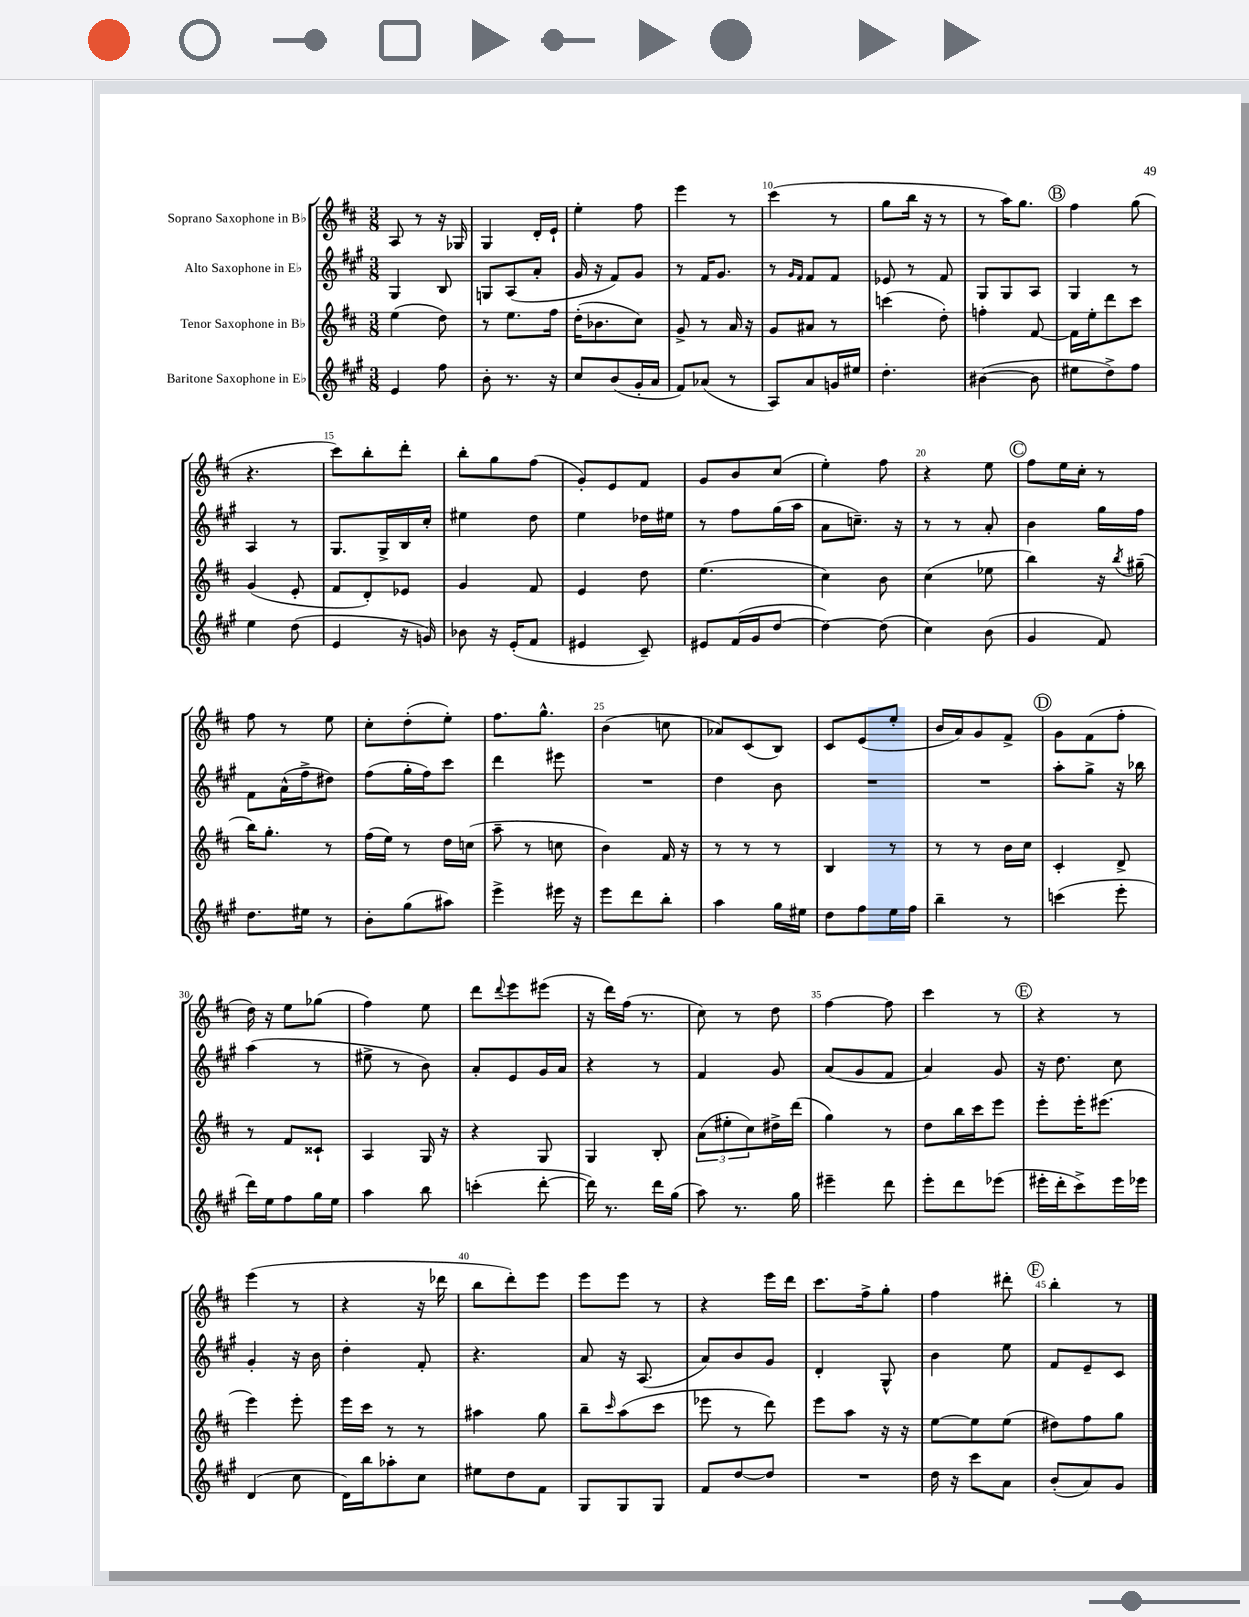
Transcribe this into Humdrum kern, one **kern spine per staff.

**kern	**kern	**kern	**kern
*part4	*part3	*part2	*part1
*staff4	*staff3	*staff2	*staff1
*I"Baritone Saxophone in E♭	*I"Tenor Saxophone in B♭	*I"Alto Saxophone in E♭	*I"Soprano Saxophone in B♭
*clefG2	*clefG2	*clefG2	*clefG2
*k[f#c#g#]	*k[f#c#]	*k[f#c#g#]	*k[f#c#]
*M3/8	*M3/8	*M3/8	*M3/8
=6	=6	=6	=6
4e/	(4ee\	4G#/	8A/
.	.	.	8r
8ff#\	8dd\)	8B/	16r
.	.	.	16G-X/
=7	=7	=7	=7
8b'\	8r	8Gn/L	4G/
8.r	8.ee\L	(8A/	.
.	.	8a'/J	16d'/LL
16r	16ff#\Jk	.	16e`/JJ
=8	=8	=8	=8
8cc#/L	(16dd'\KL	16g#/	4ee'\
.	8.b-X\	16r	.
(8b/	.	8f#/L)	.
16g#'/L	8cc#\J)	8g#/J	8ff#\
16a/JJ	.	.	.
=9	=9	=9	=9
8f#/L)	8g^/	8r	4eee\
(8a-X/J	8r	16f#/KL	.
.	.	8.g#/J	.
8r	16a/	.	8r
.	16r	.	.
=10	=10	=10	=10
8A/L)	8g/L	8r	(4ccc#\
.	.	16qqg#/LL	.
.	.	16qqf#/JJ	.
8a/	8a#X/J	8f#/L	.
16gn/L	8r	8f#/J	8r
16ee#X/JJ	.	.	.
=11	=11	=11	=11
4.dd'\	(4cccn\	8e-X/	8gg\L
.	.	8r	16bb\Jk
.	.	.	16r
.	8dd'\)	8f#/	8r
=12	=12	=12	=12
([4b#X\	4ffn'\	8G#/L	8r
.	.	8G#/	16aa\KL)
.	.	.	8.gg\J
8b#\]	[8f#/	8A/J	.
!!LO:REH:place=s1:t=B
=13	=13	=13	=13
8ee#X\L	16f#\LL]	4G#/	4ff#\
.	16ee'\J	.	.
8dd^\)	8ddd\	.	.
8ff#\J	8ccc#\J	8r	(8gg\
!!LO:LB:g=z
=14	=14	=14	=14
4ee\	(4g/	4A/	4.r
(8dd\	8e'/	8r	.
=15	=15	=15	=15
4e/	8f#/L	8.G#/L	8ccc#\L)
.	8d'/)	.	8bb'\
.	.	16G#^/L	.
16r	8e-X/J	16B/	8ddd'\J
16gn/)	.	16cc#'/JJ	.
=16	=16	=16	=16
8b-X\	4g/	4ee#X\	8bb'\L
16r	.	.	8gg\
(16e'/KL	.	.	.
8f#/J	8f#/	8dd\	(8ff#\J
=17	=17	=17	=17
4e#X/	4e/	4ee\	8g'/L)
.	.	.	8e/
8c#~/)	8dd\	16dd-X\LL	8f#/J
.	.	16ee#X\JJ	.
=18	=18	=18	=18
8e#X/L	(4.ee\	8r	8g/L
(16f#/L	.	8ff#\L	8b/
16g#/J	.	.	.
[8dd/J	.	(16gg#\L	(8cc#/J
.	.	16aa\JJ	.
=19	=19	=19	=19
4dd\_)	4cc#\)	8a\L	4ee'\)
.	.	8.ccn~\J)	.
(8dd\]	8b\	.	8ff#\
.	.	16r	.
=20	=20	=20	=20
4cc#\)	(4cc#\	8r	4r
.	.	8r	.
(8b\	8ee-X\	8a'/	8ee\
!!LO:REH:place=s1:t=C
=21	=21	=21	=21
4g#/	4bb\)	4b\	8ff#\L
.	.	.	16ee\L
.	.	.	16cc#'\JJ
8f#/)	16r	16gg#\LL	8r
.	8qbb/	.	.
.	(16gg#X~\	16ff#\JJ	.
!!LO:LB:g=z
=22	=22	=22	=22
8.dd\L	16bb\KL)	8f#\L	8ff#\
.	8.gg'\J	.	.
.	.	(16a^^\L	8r
16ee#X\Jk	.	16ff#^\J	.
8r	8r	8dd#X\J)	8ee\
=23	=23	=23	=23
8b'\L	(16ff#\LL	(8ff#\L	8cc#'\L
.	16ee\JJ)	.	.
(8gg#\	8r	16gg#'\L	(8dd'\
.	.	16ff#\J)	.
8aa#X\J)	16dd\LL	8ccc#\J	8ee'\J)
.	(16ccn\JJ	.	.
=24	=24	=24	=24
4eee^\	8aa~\	4ddd\	8.ff#\L
.	8r	.	.
.	.	.	8.gg^^\J
16eee#X\	8ccn\	8eee#X\	.
16r	.	.	.
=25	=25	=25	=25
8eee\L	4b\)	4.r	(4b\
8ddd\	.	.	.
8bb'\J	16f#/	.	8ccn\
.	16r	.	.
=26	=26	=26	=26
4aa\	8r	4dd\	8a-X/L)
.	8r	.	(8c#/
16gg#\LL	8r	8b\	8B/J)
16ee#X\JJ	.	.	.
=27	=27	=27	=27
8dd\L	4B/	4.r	8c#/L
8ff#\	.	.	(8e/
16ee\L	8r	.	8ee'/J
16ff#\JJ	.	.	.
=28	=28	=28	=28
4bb~\	8r	4.r	16b/LL
.	.	.	16a/J)
.	8r	.	8g/
8r	16b\LL	.	8f#^/J
.	16cc#\JJ	.	.
!!LO:REH:place=s1:t=D
=29	=29	=29	=29
(4cccn\	4c#'/	8aa'\L	8g\L
.	.	8gg#^\J	(8f#\
8eee'\	8d^/	16r	8ff#'\J
.	.	16bb-X\	.
!!LO:LB:g=z
=30	=30	=30	=30
16ddd\LL)	8r	(4aa\	16dd\)
16ee\J	.	.	16r
8ff#\	8f#/L	.	8ee\L
16gg#\L	8c##X`/J	8r	(8gg-X\J
16ee\JJ	.	.	.
=31	=31	=31	=31
4aa\	4A/	8ee#X^\	4ff#\)
.	.	8r	.
8bb\	16G/	8b\)	8ee\
.	16r	.	.
=32	=32	=32	=32
(4cccn'\	4r	8a'/L	8ddd\L
.	.	.	8qqddd/
.	.	8e/	8eee\
[8ddd'\	8G/	16g#/L	(8eee#X\J
.	.	16a/JJ	.
=33	=33	=33	=33
16ddd\])	4G/	4r	16r
8.r	.	.	16ddd\LL)
.	.	.	(16ff#\JJ
.	.	.	8.r
16ddd\LL	8B'/	8r	.
(16gg#\JJ	.	.	.
=34	=34	=34	=34
8aa\)	(12a\L	4f#/	8cc#\)
.	12ee#X'\	.	.
8.r	.	.	8r
.	12cc#\)	.	.
.	16dd#X^\L	8g#/	8dd\
16gg#\	(16ddd\JJ	.	.
=35	=35	=35	=35
4eee#X~\	4gg\)	(8a/L	[4ff#\
.	.	8g#/	.
8ddd\	8r	8f#/J	8ff#\]
=36	=36	=36	=36
8eee'\L	8dd\L	4a/)	4ccc#\
8ddd\	16bb\L	.	.
.	16ccc#\J	.	.
(8eee-X\J	8eee\J	8g#/	8r
!!LO:REH:place=s1:t=E
=37	=37	=37	=37
16eee#X'\LL	8eee'\L	16r	4r
16ddd'\J	.	8.dd\	.
8ccc#^\)	16eee'\K	.	.
.	(8.eee#X\J	.	.
16eee#\L	.	8cc#\	8r
16eee-X\JJ	.	.	.
!!LO:LB:g=z
=38	=38	=38	=38
(4d/	4eee\)	4g#'/	(4eee\
8cc#\	8eee'\	16r	8r
.	.	16b\	.
=39	=39	=39	=39
16d\LL)	16eee\LL	4dd'\	4r
16bb\J	16ccc#\JJ	.	.
8aa-X'\	8r	.	.
8cc#\J	8r	8f#'/	16r
.	.	.	16ddd-X\
=40	=40	=40	=40
8ee#X\L	4aa#X\	4.r	8bb\L
8dd\	.	.	8ddd'\)
8f#\J	8gg\	.	8eee\J
=41	=41	=41	=41
8G#/L	8bb~\L	8a/	8eee\L
.	16qqccc#/	.	.
8G#/	(8aa\	16r	8eee\J
.	.	(8.A/	.
8G#/J	8ccc#\J	.	8r
=42	=42	=42	=42
8f#/L	8eee-X\	8a/L)	4r
[8dd/	8r	8b/	.
8dd/J]	8ddd\)	8g#/J	16eee\LL
.	.	.	16ddd\JJ
=43	=43	=43	=43
4.r	8eee\L	4d'/	8.ccc#\L
.	8aa\J	.	.
.	.	.	16ff#^\k
.	16r	8G#^^/	8gg'\J
.	16r	.	.
=44	=44	=44	=44
16dd\	[8ee\L	4b\	4ff#\
16r	.	.	.
8ccc#\L	8ee\]	.	.
8a\J	(8ee\J	8ee\	8ddd#X'\
!!LO:REH:place=s1:t=F
=45	=45	=45	=45
(8b'/L	8dd#X\L)	8f#/L	4bb'\
8a/)	8ff#\	8e~/	.
8g#/J	8gg\J	8c#/J	8r
==	==	==	==
*-	*-	*-	*-
